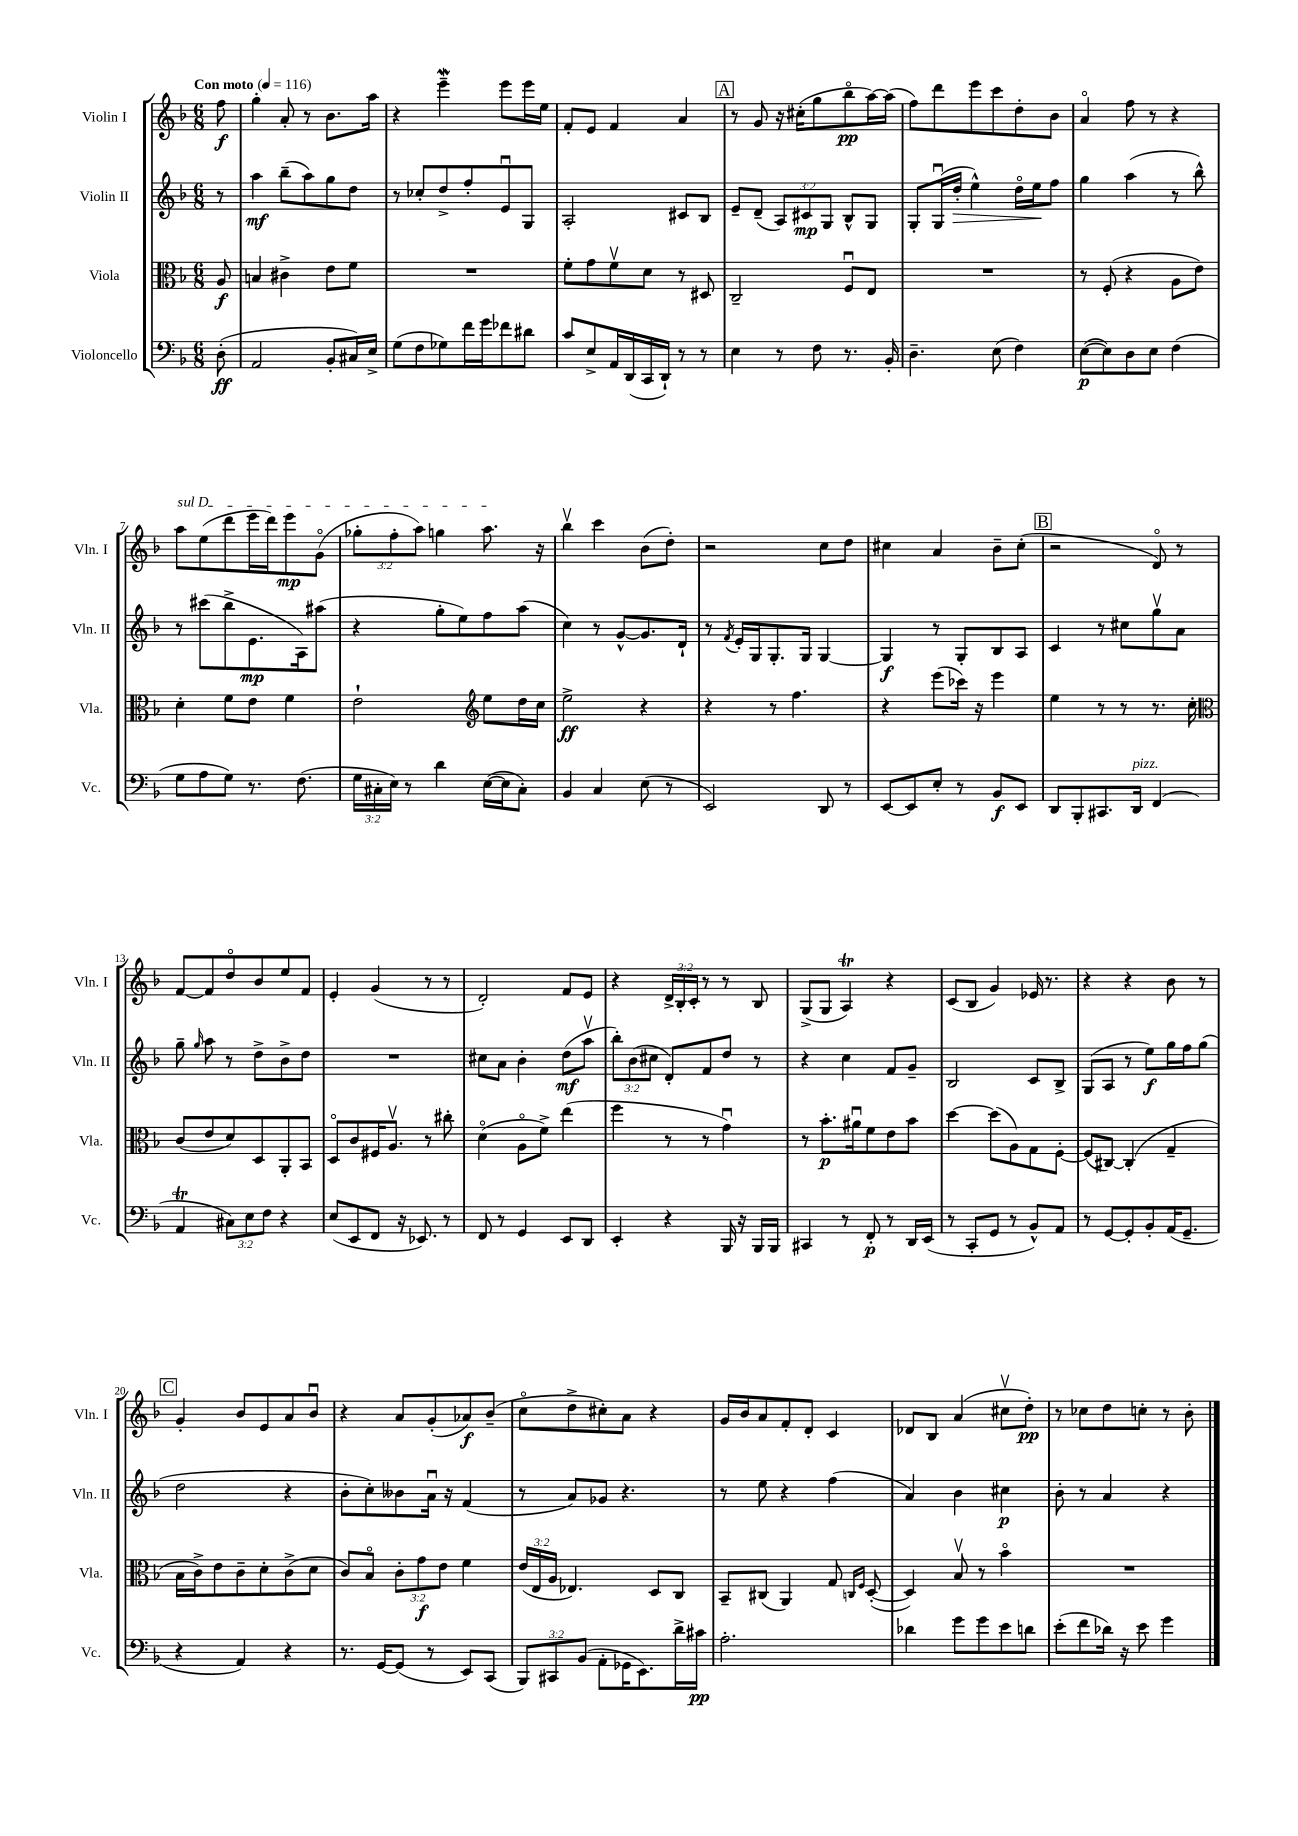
<<
\new StaffGroup <<
\new Staff = "s0" \with { instrumentName = "Violin I" shortInstrumentName = "Vln. I" } {
    \clef treble \key f \major \numericTimeSignature \time 6/8 \override Staff.TupletNumber.text = #tuplet-number::calc-fraction-text \partial 8 \tempo "Con moto" 4 = 116
    \autoBeamOff f''8\f |
    g''4-. a'8-. r8 bes'8.[ a''16] |
    r4 e'''4--\mordent e'''8[ e'''16 e''16] |
    f'8[-. e'8] f'4 a'4 |
    \mark \markup { \box "A" } r8 g'8 r16 cis''16[-.( g''8 bes''8\flageolet\pp a''16~) a''16]( |
    f''8[) d'''8 e'''8 c'''8 d''8-. bes'8] |
    a'4\flageolet f''8 r8 r4 |
    \once \override TextSpanner.bound-details.left.text = \markup { \italic "sul D" } a''8[\startTextSpan e''8( d'''8 e'''16 d'''16) e'''8\mp g'8]\flageolet( |
    \tuplet 3/2 { ges''8[-. f''8-. a''8]) } g''4 a''8.\stopTextSpan r16 |
    bes''4\upbow c'''4 bes'8[( d''8]-.) |
    r2 c''8[ d''8] |
    cis''4 a'4 bes'8[-- cis''8]-.( |
    \mark \markup { \box "B" } r2 d'8\flageolet) r8 |
    f'8[~ f'8 d''8\flageolet bes'8 e''8 f'8] |
    e'4-. g'4( r8 r8 |
    d'2-.) f'8[ e'8] |
    r4 \tuplet 3/2 { d'16[-> bes16-. c'16]-. } r8 r8 bes8 |
    g8[->( g8] a4\trill) r4 |
    c'8[( bes8] g'4) ees'16 r8. |
    r4 r4 bes'8 r8 |
    \mark \markup { \box "C" } g'4-. bes'8[ e'8 a'8 bes'8]\downbow |
    r4 a'8[ g'8-.( aes'8\f) bes'8]--( |
    c''8[\flageolet d''8-> cis''8-.) a'8] r4 |
    g'16[ bes'16 a'8 f'8-. d'8]-. c'4 |
    des'8[ bes8] a'4( cis''8[\upbow d''8]-.\pp) |
    r8 ces''8[ d''8 c''8]-. r8 bes'8-. \bar "|." |
}
\new Staff = "s1" \with { instrumentName = "Violin II" shortInstrumentName = "Vln. II" } {
    \clef treble \key f \major \numericTimeSignature \time 6/8 \override Staff.TupletNumber.text = #tuplet-number::calc-fraction-text \partial 8
    \autoBeamOff r8 |
    a''4\mf bes''8[--( a''8) g''8 d''8] |
    r8 ces''8[-. d''8-> f''8-. e'8\downbow g8] |
    a2-. cis'8[ bes8] |
    \mark \markup { \box "A" } e'8[-- d'8]--( \tuplet 3/2 { a8[) cis'8\mp g8] } bes8[-^ g8] |
    g8[-. g16\downbow( d''16]-.\> e''4-^) d''16[\flageolet e''16\! f''8] |
    g''4 a''4( r8 bes''8-^) |
    r8 cis'''8[( bes''8-> e'8.\mp a16) ais''8]( |
    r4 g''8[-. e''8) f''8 a''8]( |
    c''4) r8 g'8[~-^ g'8. d'16]-! |
    r8 \acciaccatura { f'8 } e'16[-. g16 g8.-. g16] g4~ |
    g4\f r8 g8[-. bes8 a8] |
    \mark \markup { \box "B" } c'4 r8 cis''8[ g''8\upbow a'8] |
    g''8-- \grace { g''16 } a''8 r8 d''8[-> bes'8-> d''8] |
    R2. |
    cis''8[ a'8] bes'4-. d''8[\mf( a''8]\upbow |
    \tuplet 3/2 { bes''8[-.) bes'8( cis''8] } d'8[-.) f'8 d''8] r8 |
    r4 c''4 f'8[ g'8]-- |
    bes2 c'8[ bes8]-> |
    g8[( a8] r8 e''8[\f) g''16 f''16 g''8]( |
    \mark \markup { \box "C" } d''2 r4 |
    bes'8[-. c''8-.) beses'8 a'16]\downbow r16 f'4( |
    r8 a'8[) ges'8] r4. |
    r8 e''8 r4 f''4( |
    a'4) bes'4 cis''4\p |
    bes'8-. r8 a'4 r4 \bar "|." |
}
\new Staff = "s2" \with { instrumentName = "Viola" shortInstrumentName = "Vla." } {
    \clef alto \key f \major \numericTimeSignature \time 6/8 \override Staff.TupletNumber.text = #tuplet-number::calc-fraction-text \partial 8
    \autoBeamOff a8\f |
    b4 cis'4-> e'8[ f'8] |
    R2. |
    f'8[-. g'8 f'8\upbow d'8] r8 dis8 |
    \mark \markup { \box "A" } c2-- f8[\downbow e8] |
    R2. |
    r8 f8-.( r4 a8[ e'8]) |
    d'4-. f'8[ e'8] f'4 |
    e'2-! \clef treble e''8[ d''16 c''16] |
    e''2->\ff r4 |
    r4 r8 f''4. |
    r4 e'''8[( ces'''16]) r16 e'''4 |
    \mark \markup { \box "B" } e''4 r8 r8 r8. c''16-. |
    \clef alto c'8[( e'8 d'8) d8 a,8-. bes,8] |
    d8[\flageolet c'8 fis16 a8.]\upbow r8 cis''8-. |
    d'4\flageolet( a8[\flageolet f'8]->) e''4( |
    f''4 r8 r8 g'4\downbow) |
    r8 bes'8.[-.\p ais'16\downbow f'8 e'8 bes'8] |
    d''4~ d''8[( a8) g8 f8]~-. |
    f8[( cis8]~) cis4-.( g4-- |
    \mark \markup { \box "C" } bes16[ c'16->) e'8 c'8-- d'8-. c'8->( d'8] |
    c'8[) bes8]\flageolet \tuplet 3/2 { c'8[-. g'8\f e'8] } f'4 |
    \tuplet 3/2 { e'16[( e16 a16] } ees4.) d8[ c8] |
    bes,8[-- cis8]( a,4) g8 \grace { c16[ f16] } d8~-.( |
    d4) bes8\upbow r8 bes'4\flageolet |
    R2. \bar "|." |
}
\new Staff = "s3" \with { instrumentName = "Violoncello" shortInstrumentName = "Vc." } {
    \clef bass \key f \major \numericTimeSignature \time 6/8 \override Staff.TupletNumber.text = #tuplet-number::calc-fraction-text \partial 8
    \autoBeamOff d8-.\ff( |
    a,2 bes,8[-. cis16) e16]-> |
    g8[( f8 ges8) f'16 g'16 fes'8 dis'8] |
    c'8[ e8-> a,16 d,16( c,16 d,16]-!) r8 r8 |
    \mark \markup { \box "A" } e4 r8 f8 r8. bes,16-. |
    d4.-- e8( f4) |
    e8[~\p( e8) d8 e8] f4( |
    g8[ a8 g8]) r8. f8.( |
    \tuplet 3/2 { g16[ cis16-. e16]) } r8 d'4 e16[~( e16 cis8]-.) |
    bes,4 c4 e8( r8 |
    e,2) d,8 r8 |
    e,8[~ e,8 e8]-. r8 bes,8[\f e,8] |
    \mark \markup { \box "B" } d,8[ bes,,8-. cis,8. d,16]^\markup { \italic "pizz." } f,4( |
    a,4\trill \tuplet 3/2 { cis8[) e8 f8] } r4 |
    e8[( e,8 f,8] r16 ees,8.) r8 |
    f,8 r8 g,4 e,8[ d,8] |
    e,4-. r4 bes,,16 r16 bes,,16[ bes,,16] |
    cis,4 r8 f,8-.\p r8 d,16[ e,16]( |
    r8 c,8[-. g,8] r8 bes,8[-^) a,8] |
    r8 g,8[~ g,8-. bes,8-. a,16( g,8.]-- |
    \mark \markup { \box "C" } r4 a,4) r4 |
    r8. g,16[~ g,8]( r8 e,8[) c,8]( |
    \tuplet 3/2 { bes,,8[) cis,8 bes,8]( } a,8[-. ges,16 e,8.) d'16-> cis'16]\pp |
    a2.-. |
    des'4 g'8[ g'8 e'8 d'8] |
    e'8[-.( f'8 des'16]) r16 e'8 g'4 \bar "|." |
}
>>
>>
